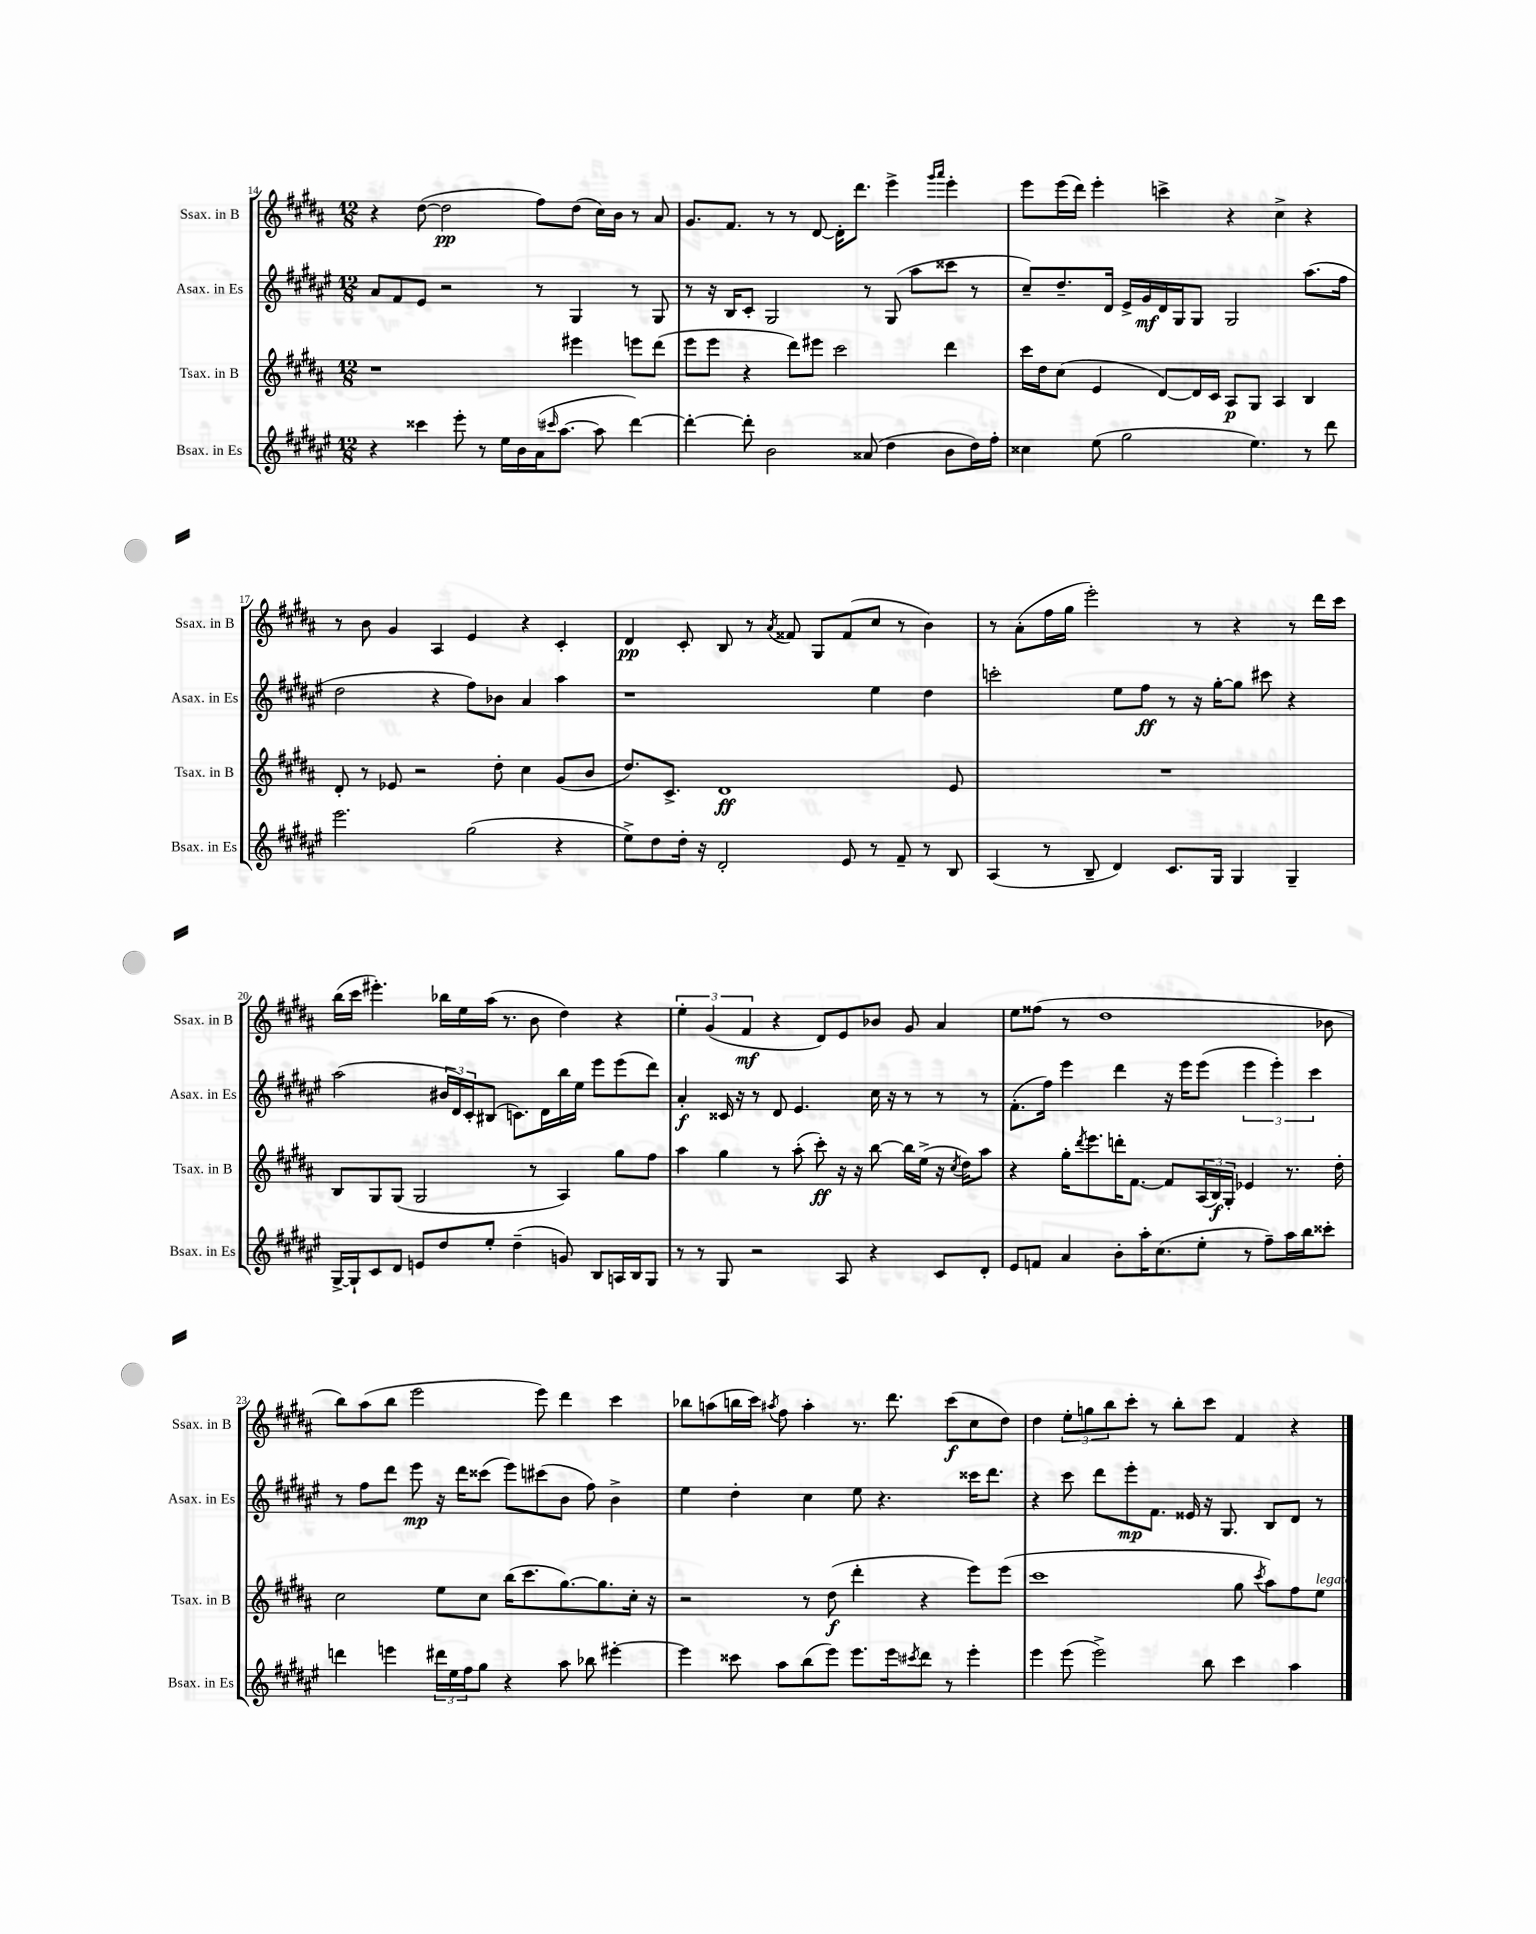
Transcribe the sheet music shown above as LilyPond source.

<<
\new StaffGroup <<
\new Staff = "s0" \with { instrumentName = "Ssax. in B" shortInstrumentName = "Ssax. in B" } {
    \clef treble \key b \major \numericTimeSignature \time 12/8
    r4 dis''8~( dis''2\pp fis''8) dis''8( cis''16) b'16 r8 ais'8 |
    gis'8. fis'8. r8 r8 dis'8~ dis'16-. dis'''8. e'''4-> \grace { gis'''16 ais'''16 } e'''4-. |
    e'''8 e'''16( dis'''16) e'''4-. c'''4-> r4 cis''4-> r4 |
    r8 b'8 gis'4 ais4 e'4 r4 cis'4-. |
    dis'4\pp cis'8-. b8 r8 \acciaccatura { ais'8 } fisis'8 gis8 fisis'8( cis''8 r8 b'4) |
    r8 ais'8-.( fis''16 gis''16 e'''2-.) r8 r4 r8 dis'''16 cis'''16 |
    b''16( cis'''16 eis'''4.-.) bes''16 e''16 ais''16( r8. b'8 dis''4) r4 |
    \tuplet 3/2 { e''4-. gis'4( fis'4\mf } r4 dis'8) e'8 bes'8 gis'8 ais'4 |
    e''8 fisis''8( r8 dis''1 bes'8 |
    b''8) ais''8( b''8 e'''2 e'''8) dis'''4 cis'''4 |
    bes''8 a''8( b''16 cis'''16) \acciaccatura { ais''8 } fis''8 ais''4-. r8. dis'''8. cis'''8\f( cis''8 dis''8) |
    dis''4 \tuplet 3/2 { e''8-. g''8 b''8 } cis'''8-. r8 b''8-. cis'''8 fis'4 r4 \bar "|." |
}
\new Staff = "s1" \with { instrumentName = "Asax. in Es" shortInstrumentName = "Asax. in Es" } {
    \clef treble \key fis \major \numericTimeSignature \time 12/8
    ais'8 fis'8 eis'8 r2 r8 gis4 r8 gis8 |
    r8 r16 b16 cis'8-. gis2 r8 gis8( ais''8 cisis'''8 r8 |
    cis''8--) dis''8.-- dis'16 eis'16-> gis'16\mf dis'16 gis16 gis8 gis2 ais''8.( fis''16 |
    dis''2 r4 fis''8) bes'8 ais'4 ais''4 |
    r1 eis''4 dis''4 |
    c'''2-. eis''8 fis''8\ff r8 r16 gis''16~-. gis''8 cis'''8 r4 |
    ais''2( \tuplet 3/2 { bis'16 dis'16) cis'16-. } bis8( c'8.) dis'16 b''16 eis''16 eis'''8 eis'''8( dis'''8) |
    ais'4-.\f cisis'16 r16 r8 dis'8 eis'4. cis''16 r16 r8 r8 r8 |
    fis'8.-.( fis''16) eis'''4 dis'''4 r16 eis'''16 eis'''8( \tuplet 3/2 { eis'''4 eis'''4-.) cis'''4 } |
    r8 fis''8 dis'''8 eis'''8\mp r16 dis'''16 cisis'''8( eis'''8) cis'''8( b'8 fis''8) b'4-> |
    eis''4 dis''4-. cis''4 eis''8 r4. cisis'''16 dis'''8. |
    r4 cis'''8 dis'''8 eis'''8-.\mp fis'8. eisis'16 r16 gis8. b8 dis'8 r8 \bar "|." |
}
\new Staff = "s2" \with { instrumentName = "Tsax. in B" shortInstrumentName = "Tsax. in B" } {
    \clef treble \key b \major \numericTimeSignature \time 12/8
    r1 eis'''4 e'''8 dis'''8( |
    e'''8 e'''8 r4 dis'''8) eis'''8 cis'''2 dis'''4 |
    cis'''16 dis''16 cis''8( e'4 dis'8~) dis'16 cis'16 ais8\p gis8 ais4 b4 |
    dis'8-. r8 ees'8 r2 dis''8-. cis''4 gis'8( b'8 |
    dis''8.) cis'8.-> dis'1\ff e'8 |
    R1. |
    b8 gis8 gis8( gis2 r8 ais4) gis''8 fis''8 |
    ais''4 gis''4 r8 ais''8-.( cis'''8-.\ff) r16 r16 b''8~ b''16 e''16->( r16 \acciaccatura { cis''8 } dis''16) ais''8 |
    r4 gis''16-. \acciaccatura { dis'''8 } e'''8. d'''16-. fis'8.~ fis'8 \tuplet 3/2 { ais16( b16\f) gis16-. } ees'4 r8. dis''16-. |
    cis''2 e''8 cis''8 b''16( cis'''8. gis''8.~) gis''8. cis''16-. r16 |
    r2 r8 dis''8\f( dis'''4-. r4 e'''8) e'''8( |
    cis'''1 gis''8 \acciaccatura { cis'''8 } ais''8) fis''8 e''8^\markup { \italic "legato" } \bar "|." |
}
\new Staff = "s3" \with { instrumentName = "Bsax. in Es" shortInstrumentName = "Bsax. in Es" } {
    \clef treble \key fis \major \numericTimeSignature \time 12/8
    r4 cisis'''4 eis'''8-. r8 eis''16 b'16 ais'16( \grace { cis'''16 } ais''8.~ ais''8 dis'''4~) |
    dis'''4~-. dis'''8-. b'2 aisis'8( dis''4 b'8 dis''16) fis''16-. |
    cisis''4 eis''8( gis''2 eis''4.) r8 dis'''8 |
    eis'''2. gis''2( r4 |
    eis''8->) dis''8 dis''16-. r16 dis'2-. eis'8 r8 fis'8-- r8 b8 |
    ais4( r8 b8-- dis'4) cis'8. gis16 gis4 gis4-- |
    gis16~-> gis16-! cis'8 dis'8 e'8 dis''8 eis''8-. dis''4--( g'8) b8 a16 b16 gis8 |
    r8 r8 gis8 r2 ais8 r4 cis'8 dis'8-. |
    eis'8 f'8 ais'4 b'8-. ais''16-. cis''8.( eis''8-. r8 fis''8--) ais''16 b''16 cisis'''8-. |
    d'''4 e'''4 \tuplet 3/2 { dis'''16 eis''16 fis''16 } gis''8 r4 ais''8 bes''8 eis'''4~-. |
    eis'''4 cisis'''8 ais''8 b''8( eis'''8) eis'''8. eis'''16 \acciaccatura { cis'''8 } dis'''8 r8 eis'''4-. |
    eis'''4 eis'''8( eis'''2->) b''8 cis'''4 ais''4 \bar "|." |
}
>>
>>
\layout { \context { \Score currentBarNumber = #14 } }
